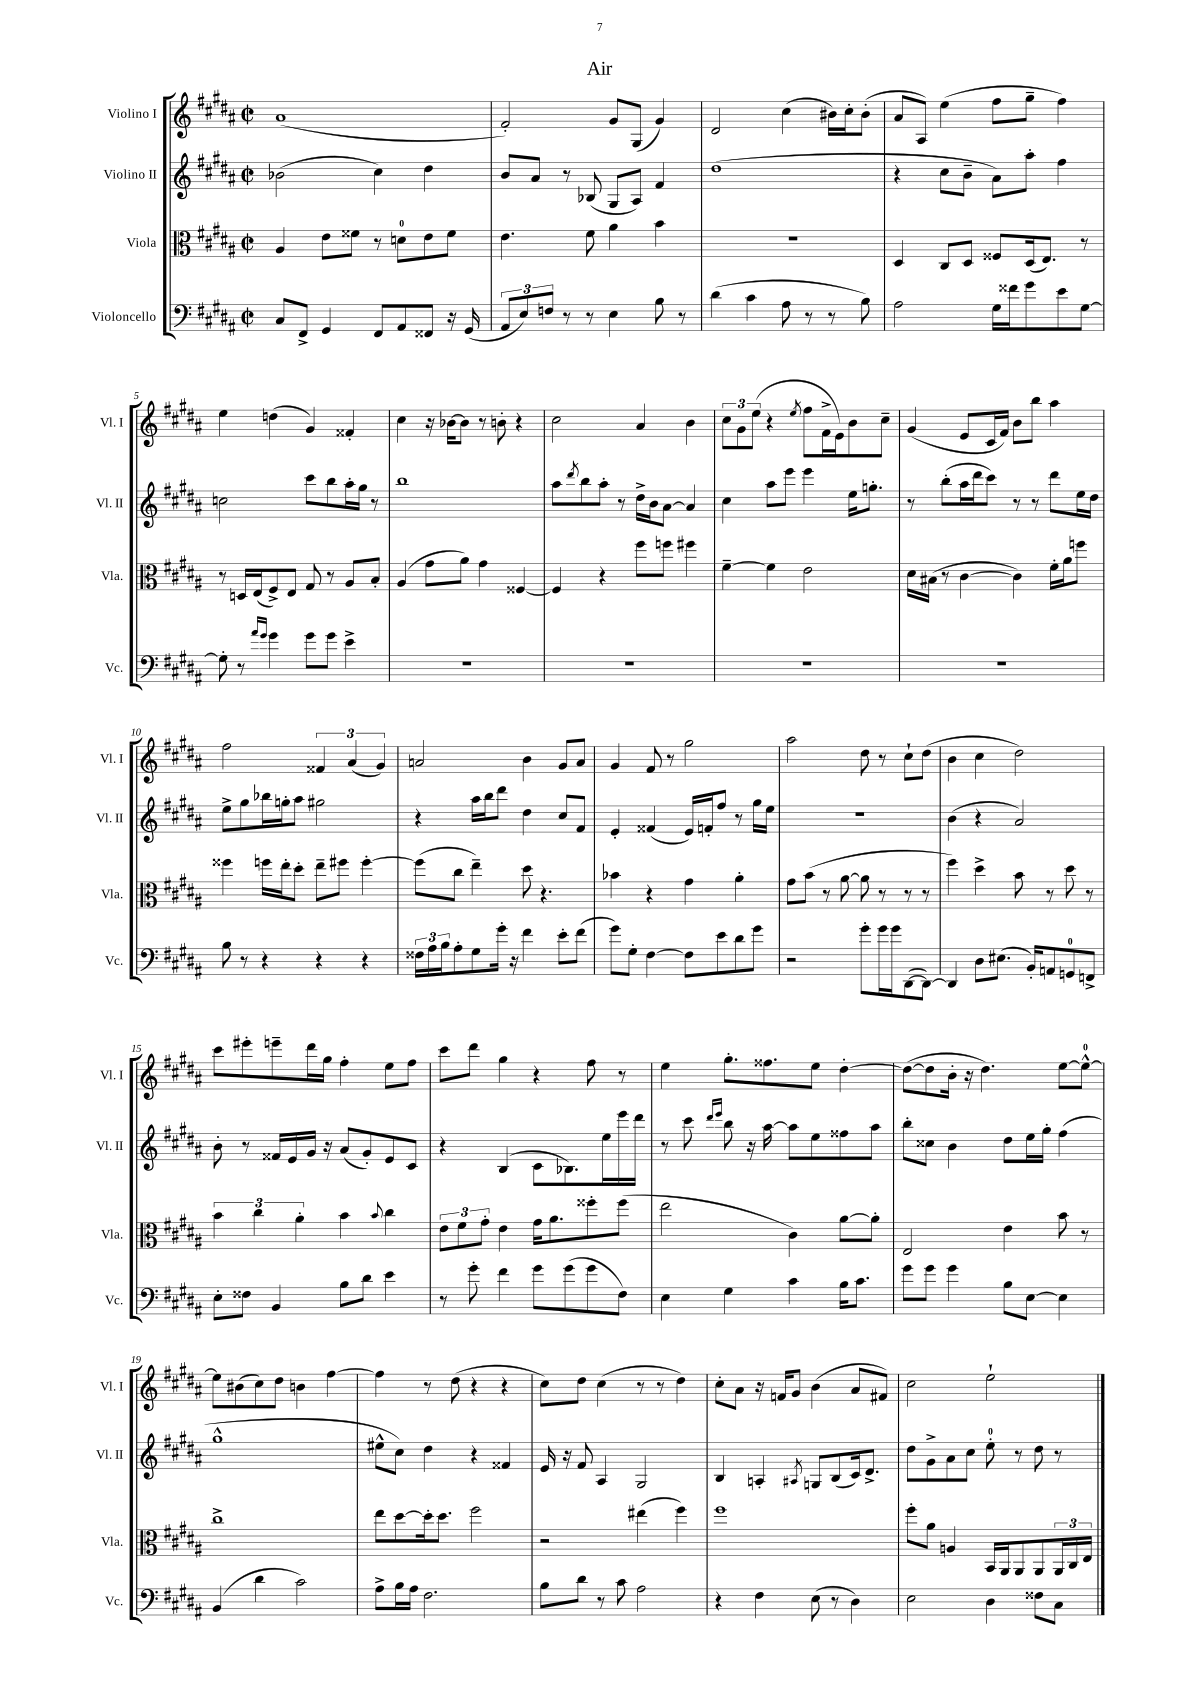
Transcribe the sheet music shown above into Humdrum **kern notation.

**kern	**kern	**kern	**kern
*staff4	*staff3	*staff2	*staff1
*clefF4	*clefC3	*clefG2	*clefG2
*k[f#c#g#d#a#]	*k[f#c#g#d#a#]	*k[f#c#g#d#a#]	*k[f#c#g#d#a#]
*M2/2	*M2/2	*M2/2	*M2/2
*met(c|)	*met(c|)	*met(c|)	*met(c|)
8C#	4A#	(2b-	(1a#
8FF#^	.	.	.
4GG#	8e	.	.
.	8f##	.	.
8FF#	8r	4cc#)	.
8AA#	8d	.	.
8FF##	8e	4dd#	.
16r	8f##	.	.
(16GG#	.	.	.
=	=	=	=
12AA#	4.e	8b	2f#')
12E)	.	.	.
.	.	8a#	.
12F	.	.	.
8r	.	8r	.
8r	8f#	(8B-	.
4E	4a#	8G#	8g#
.	.	8A#)	(8G#
8B	4b	4f#	4g#)
8r	.	.	.
=	=	=	=
(4d#	1r	(1dd#	2d#
4c#	.	.	.
8A#	.	.	(4cc#
8r	.	.	.
8r	.	.	16b#)
.	.	.	16cc#'
8B)	.	.	(8b#'
=	=	=	=
2A#	4D#	4r	8a#
.	.	.	8A#)
.	8C#	8cc#	(4ee
.	8D#	8b~	.
16G#	8F##	8a#)	8ff#
16f##	.	.	.
8g#	(16D#	8aa#'	8gg#~
.	8.E)	.	.
8e	.	4ff#	4ff#)
[8G#	8r	.	.
=	=	=	=
8G#']	8r	2cc	4ee
8r	16D	.	.
.	(16E	.	.
16qqa#	.	.	.
16qqg#	.	.	.
4g#	8F#^)	.	(4dd
.	8E	.	.
8g#	8G#	8ccc#	4g#)
8g#	8r	8bb	.
4e^	8A#	16aa#'	4f##'
.	.	16gg#	.
.	8B'	8r	.
=	=	=	=
1r	(4A#	1bb	4cc#
.	8g#	.	16r
.	.	.	[16b-
.	8a#)	.	8b-]
.	4g#	.	8r
.	.	.	8b'
.	[4F##	.	4r
=	=	=	=
1r	4F##]	8aa#	2cc#
.	.	8qddd#	.
.	.	8bb	.
.	4r	8aa#'	.
.	.	8r	.
.	8ff#	16dd#^	4a#
.	.	16b	.
.	8ff	[8a#	.
.	4ff#	4a#]	4b
=	=	=	=
1r	[4f#~	4cc#	12cc#
.	.	.	12g#
.	.	.	(12ee
.	4f#]	8aa#	4r
.	.	8eee	.
.	.	.	8qee
.	2e	4eee	8ff#
.	.	.	16f#^
.	.	.	16e)
.	.	16ee	8b
.	.	8.gg'	.
.	.	.	8cc#~
=	=	=	=
1r	16d#	8r	(4g#
.	(16B#	.	.
.	8r	(8bb'	.
.	[4c#	16aa#	8e
.	.	16ddd#	.
.	.	8ccc#)	16c#
.	.	.	16f#)
.	4c#])	8r	8b
.	.	8r	8bb
.	16f#'	8ddd#	4aa#
.	16a#	.	.
.	8ff	16ee	.
.	.	16dd#	.
=	=	=	=
8B	4ff##	8ee^	2ff#
8r	.	8gg#	.
4r	16ff	16bb-	.
.	16ee'	16gg'	.
.	8dd#'	8aa#	.
4r	8ee~	2gg#	6f##
.	8ff#	.	.
.	.	.	(6a#
4r	[4ff#'	.	.
.	.	.	6g#)
=	=	=	=
24F##	(8ff#]	4r	2a
24A#	.	.	.
24B	.	.	.
8A#'	8cc#	.	.
8G#	4ee~)	16aa#	.
.	.	16bb	.
16g#'	.	8ddd#	.
16r	.	.	.
4f#	8dd#	4dd#	4b
.	4.r	.	.
8e'	.	8cc#	8g#
(8f#	.	8f#	8a
=	=	=	=
8g#)	4b-	4e'	4g#
8G#'	.	.	.
[4F#	4r	(4f##	8f#
.	.	.	8r
8F#]	4g#	16e)	2gg#
.	.	16f'	.
8e	.	8ff#	.
8d#	4a#'	8r	.
8g#	.	16gg#	.
.	.	16ee	.
=	=	=	=
2r	8g#	1r	2aa#
.	(8b	.	.
.	8r	.	.
.	[8a#	.	.
8g#'	8a#]	.	8dd#
16g#	8r	.	8r
16g#	.	.	.
([8DD#	8r	.	8cc#`
8DD#_)	8r	.	(8dd#
=	=	=	=
4DD#]	4ff#)	(4b	4b
8D#	4dd#^	4r	4cc#
(8.E#	.	.	.
.	8b	2a#)	2dd#)
16BB')	.	.	.
8AA	8r	.	.
8GG	8dd#	.	.
8FF^	8r	.	.
=	=	=	=
8E'	6b	8b'	8ccc#
8F##	.	8r	8eee#'
.	6cc#	.	.
4BB	.	16f##	8eee~
.	.	16e	.
.	6a#'	.	.
.	.	16g#	16ddd#
.	.	16r	16gg#
8B	4b	(8a#	4ff#'
8d#	.	8g#')	.
.	8qqb	.	.
4e	4cc#	8e	8ee
.	.	8c#	8ff#
=	=	=	=
8r	12e	4r	8ccc#
.	12f#	.	.
8g#'	.	.	8ddd#
.	12g#'	.	.
4f#	4e	(4B	4gg#
8g#	16g#	8c#	4r
.	8.a#	.	.
(8g#	.	8.B-)	.
8g#	8ff##'	.	8ff#
.	.	16ee	.
8F#)	(8ff##	16eee	8r
.	.	16ddd#	.
=	=	=	=
4E	2ee	8r	4ee
.	.	8ccc#	.
.	.	16qqddd#	.
.	.	16qqeee	.
4G#	.	8bb	8.gg#'
.	.	16r	.
.	.	[16aa#	8.ff##
4c#	4c#)	8aa#]	.
.	.	8ee	8ee
16B	[8a#	8ff##	[4dd#'
8.c#	.	.	.
.	8a#']	8aa#	.
=	=	=	=
8g#	2E	8bb'	(8dd#_
8g#	.	8cc##	8dd#]
4g#	.	4b	16b'
.	.	.	16r
.	.	.	4.dd#)
8B	4e	8dd#	.
[8E	.	16ee	.
.	.	16gg#'	.
4E]	8b	(4ff#	[8ee
.	8r	.	8ee^^_
=	=	=	=
(4BB	1cc#^	1gg#^^	8ee]
.	.	.	(8b#
4d#	.	.	8cc#)
.	.	.	8dd#
2c#)	.	.	4b
.	.	.	[4ff#
=	=	=	=
8A#^	8ee	8ee#^^	4ff#]
16B	[8dd#	8cc#)	.
16A#	.	.	.
2.F#	16dd#']	4dd#	8r
.	8.dd#	.	.
.	.	.	(8dd#
.	2ff#	4r	4r
.	.	4f##	4r
=	=	=	=
8B	2r	16e	8cc#)
.	.	16r	.
8d#	.	8f#	8dd#
8r	.	4A#	(4cc#
8c#	.	.	.
2A#	(4ee#	2G#	8r
.	.	.	8r
.	4ff#)	.	4dd#)
=	=	=	=
4r	1ff#	4B	8cc#'
.	.	.	8a#
4F#	.	4A'	16r
.	.	.	16f
.	.	.	8g#
.	.	8qA#	.
(8E	.	8G	(4b
8r	.	(8B	.
4D#)	.	16c#)	8a#
.	.	8.d#^	.
.	.	.	8f#)
=	=	=	=
2E	8ff#'	8dd#	2cc#
.	8a#	8g#^	.
.	4A	8a#	.
.	.	8cc#	.
4D#	16BB	8ee'	2ee`
.	16AA#	.	.
.	8AA#	8r	.
8F##	8AA#	8dd#	.
8C#	24AA#	8r	.
.	24C#	.	.
.	24E	.	.
==	==	==	==
*-	*-	*-	*-
